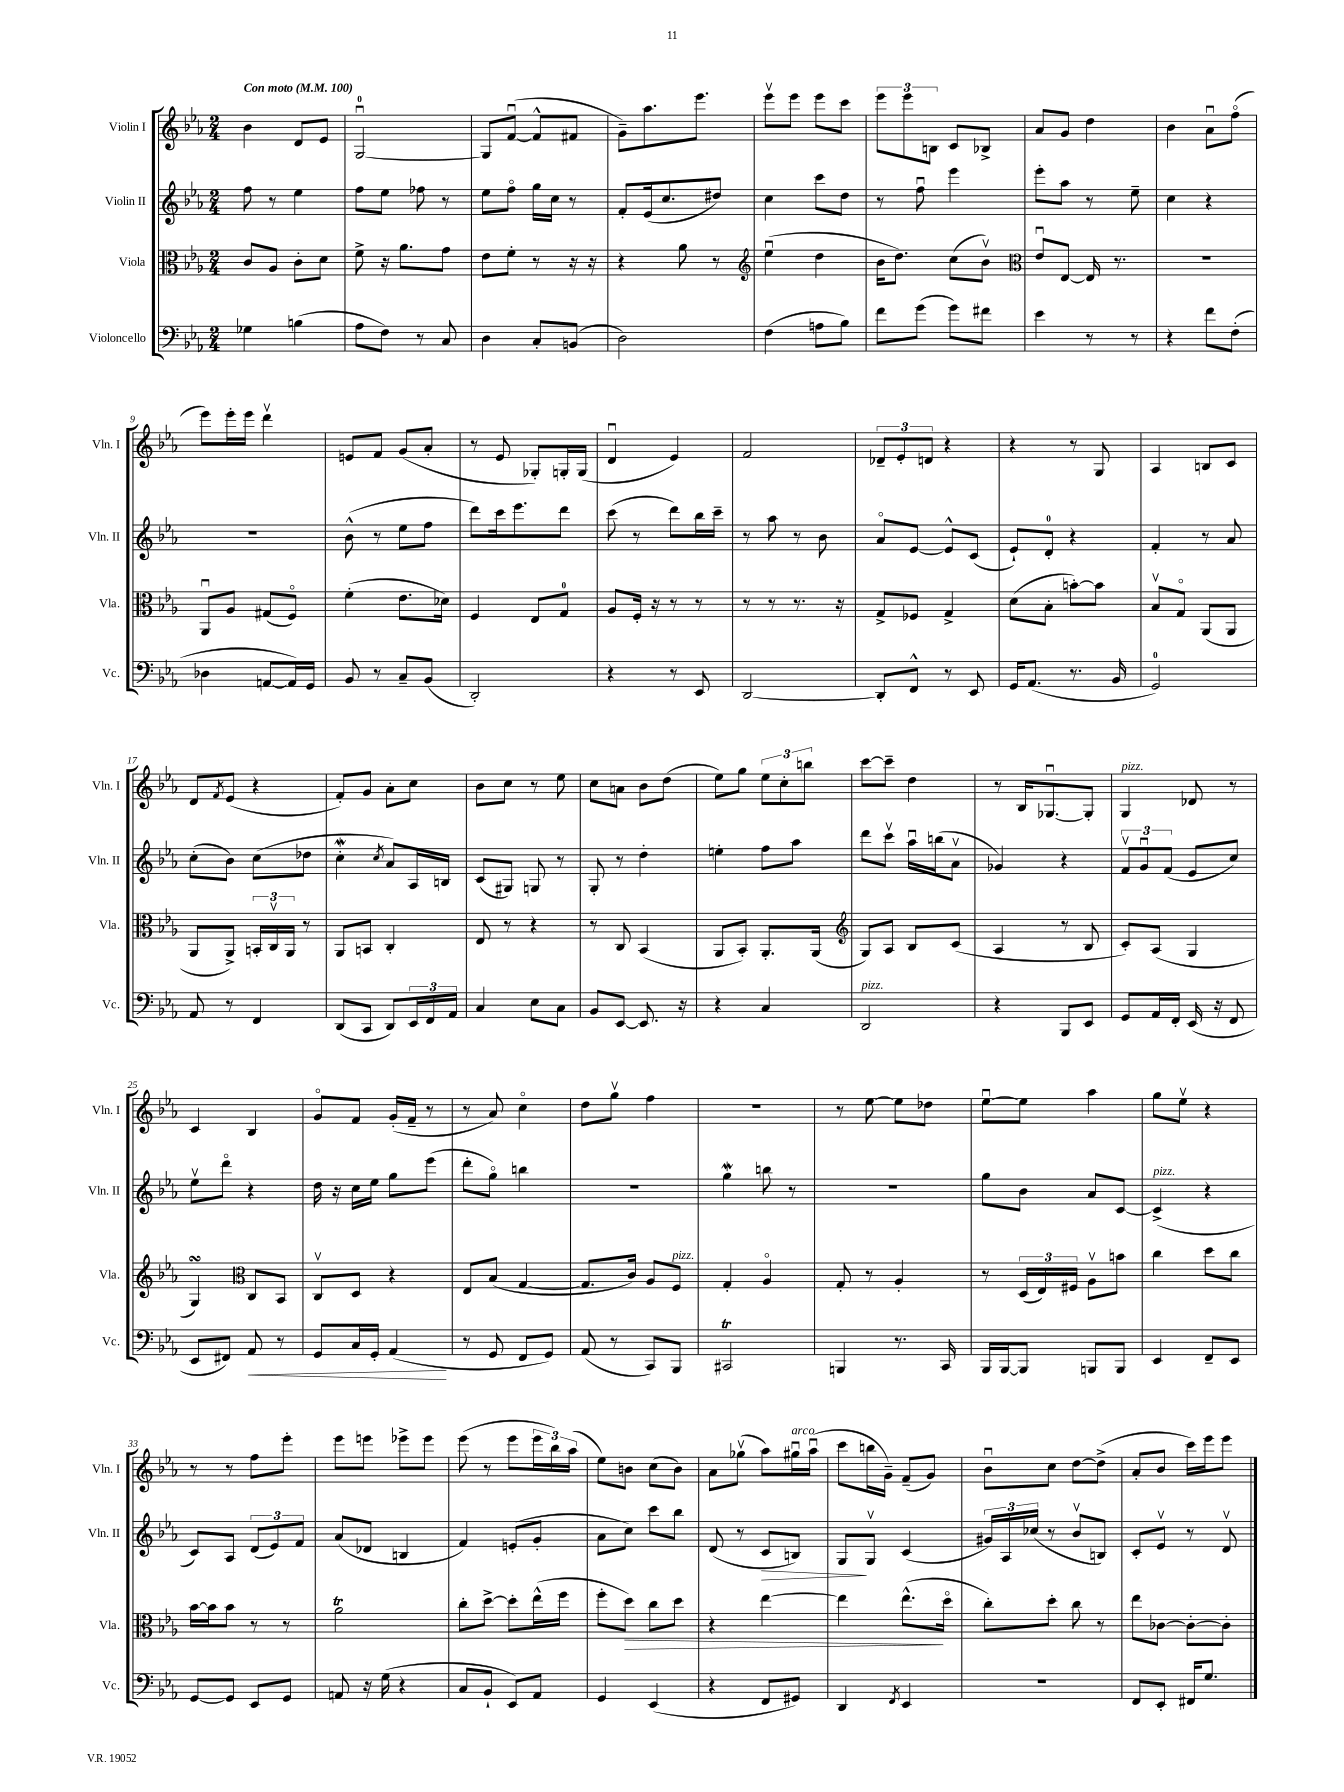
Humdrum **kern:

**kern	**kern	**kern	**kern
*staff4	*staff3	*staff2	*staff1
*clefF4	*clefC3	*clefG2	*clefG2
*k[b-e-a-]	*k[b-e-a-]	*k[b-e-a-]	*k[b-e-a-]
*M2/4	*M2/4	*M2/4	*M2/4
*MM100	*MM100	*MM100	*MM100
4G-\	8c/L	8ff\	4b-\
.	8A-/J	8r	.
(4B\	8c'\L	4ee-\	8d/L
.	8d\J	.	8e-/J
=	=	=	=
8A-\L	8f^\	8ff\L	[2Gu/
8F\J)	16r	8ee-\J	.
.	8.a-\L	.	.
8r	.	8ff-\	.
8C/	8g\J	8r	.
=	=	=	=
4D\	8e-\L	8ee-\L	8G/]L
.	8f'\J	8ffo\J	([8fu/J
8C'/L	8r	16gg\LL	8f^^/]L
.	.	16cc\JJ	.
(8BB/J	16r	8r	8f#/J
.	16r	.	.
=	=	=	=
2D\)	4r	8f'/L	8g~\L)
.	.	(16e-/k	8.aa-\
.	.	8.cc/	.
.	8a-\	.	.
.	.	.	8.eee-\J
.	8r	8dd#/J)	.
=	=	=	=
*	*clefG2	*	*
(4F\	(4ee-u\	4cc\	8eee-v\L
.	.	.	8eee-\J
8A\L	4dd\	8ccc\L	8eee-\L
8B-\J)	.	8dd\J	8ccc\J
=	=	=	=
8f\L	16b-\LK	8r	12eee-\L
.	8.dd\J)	.	.
.	.	.	12eee-\
(8g\J	.	8ffu\	.
.	.	.	12B\J
8g\L)	(8cc\L	4eee-\	8c/L
8f#\J	8b-v\J)	.	8B-^/J
=	=	=	=
*	*clefC3	*	*
4e-\	8e-u/L	8eee-'\L	8a-/L
.	[8E-/J	8aa-\J	8g/J
8r	16E-/]	8r	4dd\
.	8.r	.	.
8r	.	8ee-~\	.
=	=	=	=
4r	2r	4cc\	4b-\
8f\L	.	4r	8a-u\L
(8F'\J	.	.	(8ffo\J
=	=	=	=
4D-\	8AA-u/L	2r	8eee-\L)
.	8A-/J	.	16eee-'\L
.	.	.	16eee-\JJ
[8AA/L	(8G#/L	.	4dddv\
16AA/]L)	8Fo/J)	.	.
16GG/JJ	.	.	.
=	=	=	=
8BB-/	(4f'\	(8b-^^\	8e/L
8r	.	8r	8f/J
8C~/L	8.e-\L	8ee-\L	(8g/L
(8BB-/J	.	8ff\J	8a-'/J
.	16d-\Jk)	.	.
=	=	=	=
2DD'/)	4F/	8ddd\L)	8r
.	.	16ccc\k	8e-/
.	.	8.eee-\	.
.	8E-/L	.	8G-'/L)
.	8G/J	8ddd\J	16G'/L
.	.	.	(16G/JJ
=	=	=	=
4r	8A-/L	(8ccc\	4du/
.	16F'/Jk	8r	.
.	16r	.	.
8r	8r	8ddd\L)	4e-/)
8EE-/	8r	16bb-\L	.
.	.	16ccc~\JJ	.
=	=	=	=
[2DD/	8r	8r	2f/
.	8r	8aa-\	.
.	8.r	8r	.
.	.	8b-\	.
.	16r	.	.
=	=	=	=
8DD'/]L	8G^/L	8a-o/L	12d-~/L
.	.	.	12e-'/
8FF^^/J	8F-/J	[8e-/J	.
.	.	.	12d/J
8r	4G^/	8e-^^/]L	4r
8EE-/	.	(8c/J	.
=	=	=	=
16GG/LK	(8d\L	8e-`/L)	4r
(8.AA-/J	.	.	.
.	8B-'\J	8d'/J	.
8.r	[8b'\L)	4r	8r
.	8b\]J	.	8G/
16BB-/	.	.	.
=	=	=	=
2GG/)	8B-v/L	4f'/	4A-/
.	8Go/J	.	.
.	(8AA-/L	8r	8B/L
.	8AA-/J	8a-/	8c/J
=	=	=	=
8AA-/	8AA-/L	(8cc'\L	8d/L
.	.	.	8qf/
8r	8AA-^/J)	8b-\J)	(8e-/J
4FF/	24BB'/LL	(8cc\L	4r
.	24Cv/	.	.
.	24AA-/JJ	.	.
.	8r	8dd-\J	.
=	=	=	=
(8DD/L	8AA-/L	4cc'\	8f'/L)
8CC/J	8BB/J	.	8g/J
.	.	8qcc/	.
8DD/L)	4C'/	8a-/L)	8a-'\L
24EE-/L	.	16A-/L	8cc\J
24FF/	.	.	.
.	.	16B/JJ	.
24AA-/JJ	.	.	.
=	=	=	=
4C/	8E-/	(8c/L	8b-\L
.	8r	8G#/J)	8cc\J
8E-\L	4r	8G/	8r
8C\J	.	8r	8ee-\
=	=	=	=
8BB-/L	8r	8G'/	8cc\L
[8EE-/J	8C/	8r	8a\J
8.EE-/]	(4BB-/	4dd'\	8b-\L
.	.	.	(8dd\J
16r	.	.	.
=	=	=	=
4r	8AA-/L	4ee'\	8ee-\L)
.	8BB-'/J)	.	8gg\J
4C/	8.AA-'/L	8ff\L	12ee-\L
.	.	.	12cc'\
.	.	8aa-\J	.
.	.	.	12bb\J
.	(16AA-/Jk	.	.
=	=	=	=
*	*clefG2	*	*
2DD/	8G/L)	8ddd\L	[8ccc\L
.	8A-/J	8cccv\J	8ccc~\]J
.	8B-/L	16aa-u\LL	4dd\
.	.	(16bb\J	.
.	(8c/J	8a-v\J	.
=	=	=	=
4r	4A-/	4g-/)	8r
.	.	.	16B-/LK
.	.	.	[8.G-u/
8BBB-/L	8r	4r	.
8EE-/J	8B-/	.	8G-'/]J
=	=	=	=
8GG/L	8c'/L)	12fv/L	4G/
.	.	12gu/	.
16AA-/L	(8A-/J	.	.
.	.	(12f/J	.
16FF'/JJ	.	.	.
(16EE-/	4G/	8e-/L	8d-/
16r	.	.	.
8FF/	.	8cc/J)	8r
=	=	=	=
8EE-/L	4G/)	8ee-v\L	4c/
8FF#/J)	.	8dddo\J	.
*	*clefC3	*	*
8AA-/	8C/L	4r	4B-/
8r	8BB-/J	.	.
=	=	=	=
8GG/L	8Cv/L	16dd\	8go/L
.	.	16r	.
16C/L	8D/J	16cc\LL	8f/J
16GG'/JJ	.	16ee-\JJ	.
(4AA-/	4r	8gg\L	(16g'/LL
.	.	.	16f~/JJ
.	.	(8eee-\J	8r
=	=	=	=
8r	8E-/L	8ddd'\L	8r
8GG/	(8B-/J	8ggo\J)	8a-/)
8FF/L	[4G/	4bb\	4cco\
8GG/J)	.	.	.
=	=	=	=
(8AA-/	8.G/]L	2r	8dd\L
8r	.	.	8ggv\J
.	16c/Jk)	.	.
8CC/L)	8A-/L	.	4ff\
8BBB-/J	8F/J	.	.
=	=	=	=
2CC#/	4G'/	4gg\	2r
.	4A-o/	8bb\	.
.	.	8r	.
=	=	=	=
4BBB/	8G'/	2r	8r
.	8r	.	[8ee-\
8.r	4A-'/	.	8ee-\]L
.	.	.	8dd-\J
16CC/	.	.	.
=	=	=	=
16BBB-/LL	8r	8gg\L	[8ee-u\L
[16BBB-/J	.	.	.
8BBB-/]J	(24D/LL	8b-\J	8ee-\]J
.	24E-/)	.	.
.	24F#/JJ	.	.
8BBB/L	8A-v\L	8a-/L	4aa-\
8BBB/J	8b\J	[8c/J	.
=	=	=	=
4EE-/	4cc\	(4c^/]	8gg\L
.	.	.	8ee-v\J
8FF~/L	8dd\L	4r	4r
8EE-/J	8cc\J	.	.
=	=	=	=
[8GG/L	[16b-\LL	8c/L)	8r
.	16b-\]J	.	.
8GG/]J	8b-\J	8A-/J	8r
8EE-/L	8r	(12d/L	8ff\L
.	.	12e-/)	.
8GG/J	8r	.	8eee-'\J
.	.	12f/J	.
=	=	=	=
8AA/	2a-\	(8a-/L	8eee-\L
16r	.	8d-/J	8eee\J
(16G\	.	.	.
4r	.	4B/	8eee-^\L
.	.	.	8eee-\J
=	=	=	=
8C/L	8cc'\L	4f/)	(8eee-\
8BB-`/J	[8dd^\J	.	8r
8EE-/L)	8dd'\]L	(8e'/L	8eee-\L
8AA-/J	(16ee-^^\L	8g'/J	24eee-\L
.	.	.	24bb-\)
.	16ff\JJ	.	.
.	.	.	(24aa-\JJ
=	=	=	=
4GG/	8ff'\L	8a-\L	8ee-\L)
.	8dd\J)	8cc\J)	8b\J
(4EE-/	8cc\L	8ccc\L	(8cc\L
.	8dd\J	8bb-\J	8b\J)
=	=	=	=
4r	4r	(8d/	8a-\L
.	.	8r	(8gg-v\J
8FF/L	[4ee-\	8c/L	8aa-\L)
8GG#/J)	.	8B/J)	16gg#u\L
.	.	.	(16aa-u\JJ
=	=	=	=
4DD/	4ee-\]	8G/L	8ccc\L
.	.	8Gv/J	16bb\L
.	.	.	16g~\JJ)
8qFF/	.	.	.
4EE-/	(8.ee-^^\L	(4c/	(8f~/L
.	.	.	8g/J)
.	16ddo\Jk	.	.
=	=	=	=
2r	8cc'\L)	24g#/LL)	8b-u\L
.	.	24A-/	.
.	.	(24cc-/JJ	.
.	8dd'\J	8r	8cc\J
.	8cc\	8b-v/L	[8dd\L
.	8r	8B/J)	(8dd^\]J
=	=	=	=
8FF/L	8ee-\L	8c'/L	8a-'/L
8EE-'/J	[8c-\J	8e-v/J	8b-/J
16FF#/LK	8c-'\_L	8r	16ccc\LL)
8.G/J	.	.	16eee-\J
.	8c-'\]J	8dv/	8eee-\J
==	==	==	==
*-	*-	*-	*-
